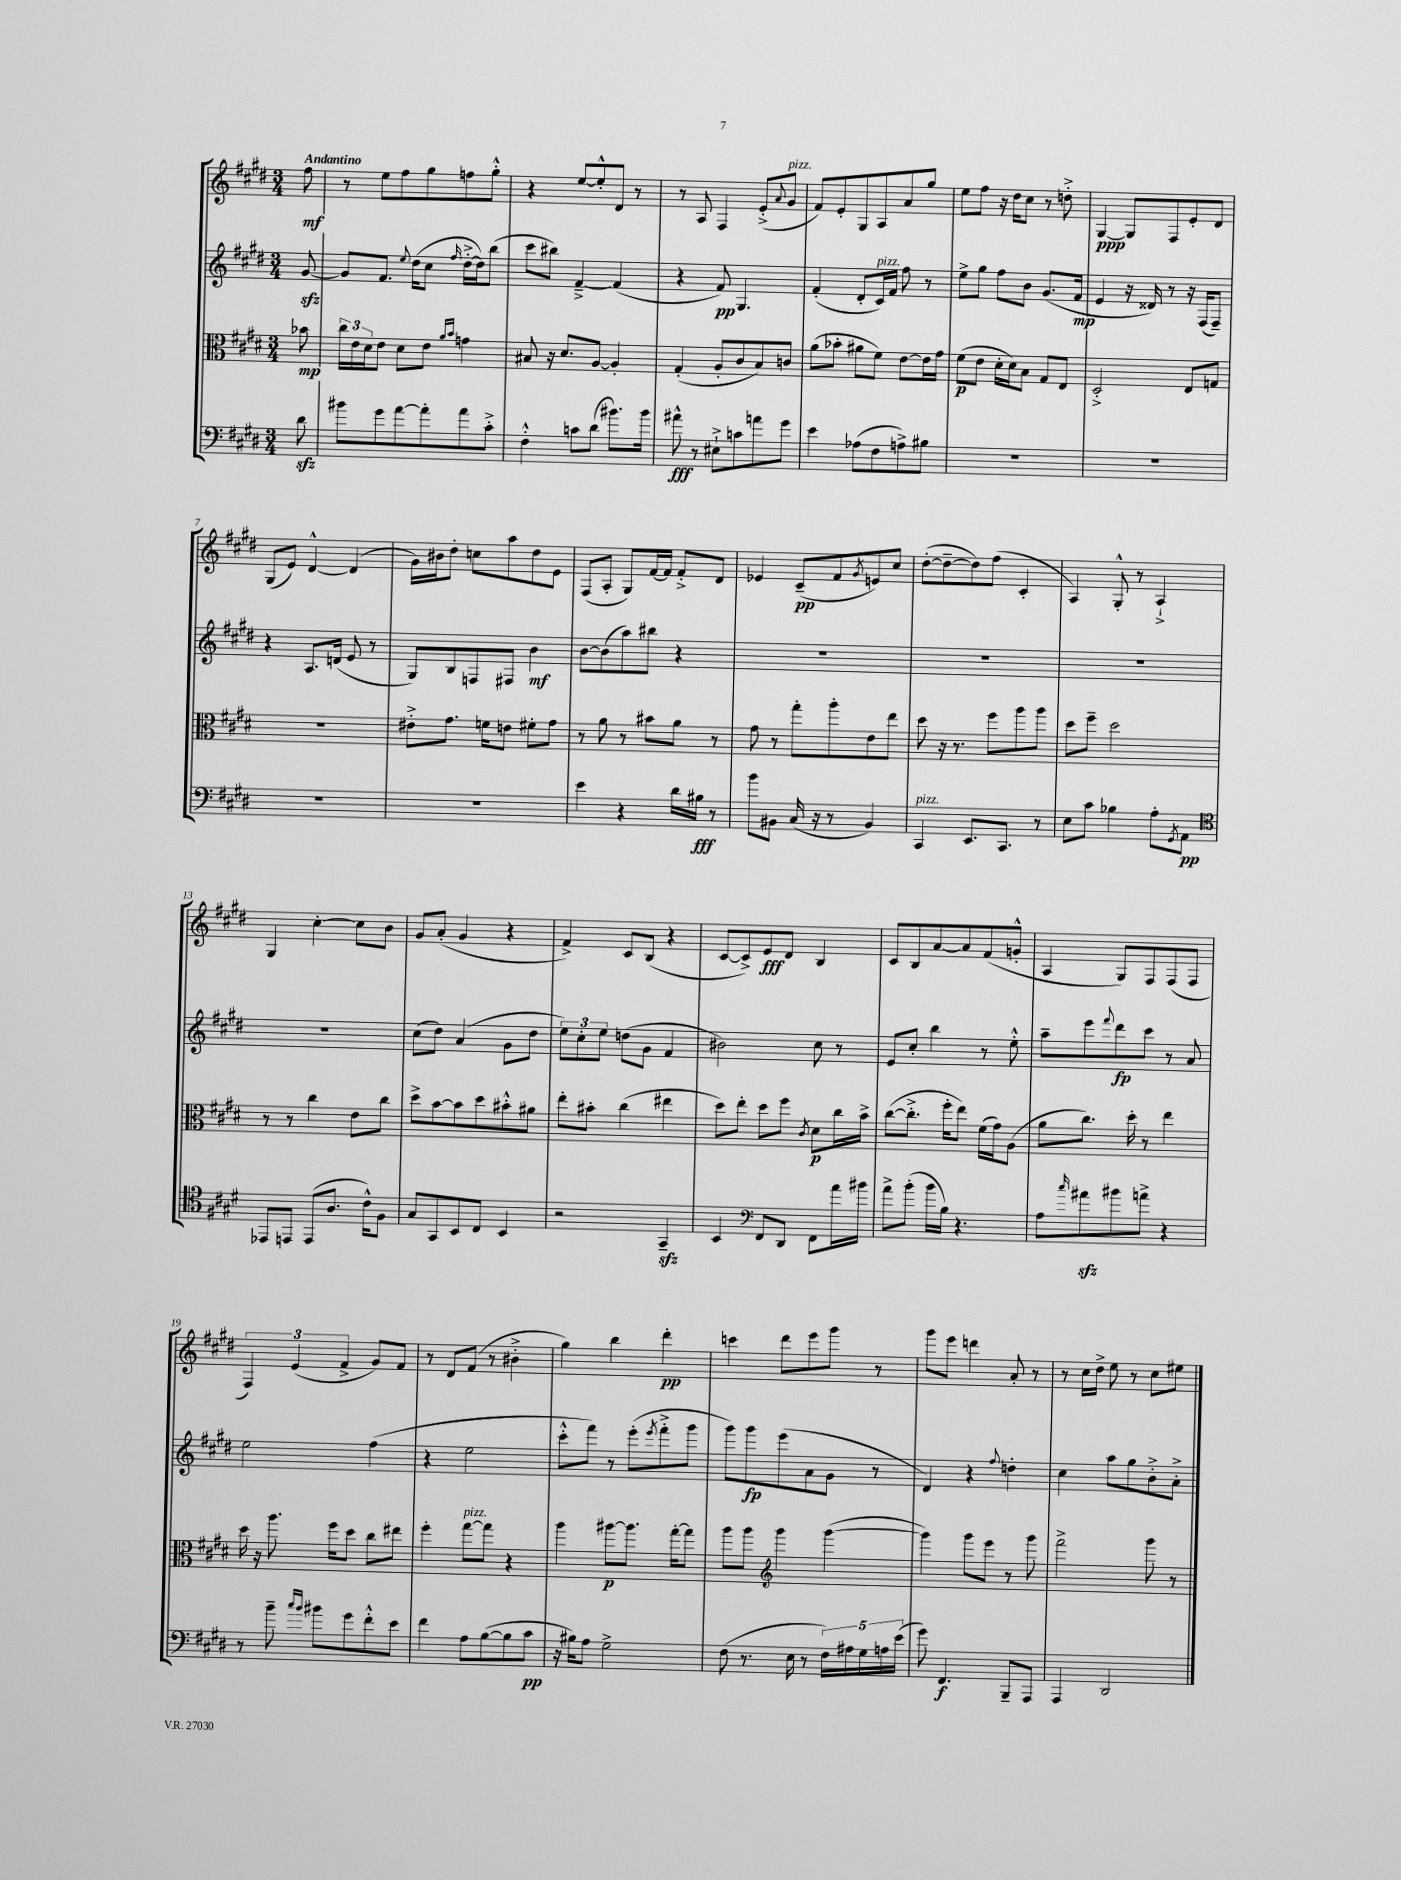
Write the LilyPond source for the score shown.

<<
\new StaffGroup <<
\new Staff = "s0" {
    \clef treble \key e \major \numericTimeSignature \time 3/4 \partial 8 \tempo "Andantino"
    fis''8\mf |
    r8 e''8 fis''8 gis''8 f''8 gis''8-.-^ |
    r4 e''8~ e''8-.-^ dis'8 r8 |
    r8 a8 fis4 e'8-.->( \appoggiatura { a'8 } gis'8^\markup { \italic "pizz." } |
    fis'8) e'8-. gis8 a8 a'8 gis''8 |
    e''8 fis''8 r16 dis''16 cis''8 r8 d''8-.-> |
    gis4~\ppp gis8 fis8 e'8-. dis'8 |
    gis8( e'8) dis'4~-^ dis'4( |
    gis'16) bis'16 dis''8-. c''8 a''8 dis''8 e'8 |
    fis8( a8-. gis8) fis'16~ fis'16 fis'8-.-> dis'8 |
    ees'4 cis'8--\pp( fis'8 \acciaccatura { gis'8 } e'8) cis''8 |
    dis''8~-.( dis''8~-- dis''8) fis''8( cis'4-. |
    a4) gis8-.-^ r8 a4-!-> |
    gis4 cis''4~-. cis''8 b'8 |
    gis'8 a'8-.( gis'4 r4 |
    fis'4->) cis'8 b8( r4 |
    cis'8~ cis'8->) e'8\fff dis'8 b4 |
    cis'8 b8 a'8~ a'8 fis'8( g'8-.-^ |
    a4 gis8) fis8 fis8( fis8 |
    \tuplet 3/2 { fis4) e'4( fis'4-> } gis'8) fis'8 |
    r8 dis'8 fis'8( r8 bis'4-.-> |
    gis''4) b''4 dis'''4-.\pp |
    c'''4 dis'''8 e'''8 gis'''8 r8 |
    gis'''8 e'''8 d'''4 a'8-. r8 |
    r8 cis''16 dis''16-> e''8 r8 cis''8 eis''8 \bar "|." |
}
\new Staff = "s1" {
    \clef treble \key e \major \numericTimeSignature \time 3/4 \partial 8
    gis'8~\sfz |
    gis'8 fis'8. \appoggiatura { e''8 } dis''16( cis''8 \grace { fis''16 } dis''16~-.-> dis''16) b''8( |
    cis'''8 bis''8) fis'4~---> fis'4( |
    r4 fis'8\pp) gis4. |
    fis'4-.( dis'8-. cis'16^\markup { \italic "pizz." }) fis'16 fis''8 r8 |
    e''8-> gis''8 fis''8 b'8 gis'8.( fis'16\mp |
    e'4 r16 disis'16) r8 r16 fis16( fis8--) |
    r4 a8. d'16( e'8 r8 |
    gis8) b8 f8 fis8 b'4\mf |
    b'8~ b'8( a''8) bis''8 r4 |
    R2. |
    R2. |
    R2. |
    R2. |
    cis''8( dis''8) a'4( gis'8 dis''8 |
    \tuplet 3/2 { e''8) cis''8-. e''8 } d''8( gis'8 fis'4 |
    bis'2) cis''8 r8 |
    e'8 cis''8-. b''4 r8 e''8-.-^ |
    a''8-- e'''8 \appoggiatura { fis'''8 } dis'''8\fp cis'''8 r8 a'8 |
    e''2 fis''4( |
    r4 e''2 |
    cis'''8-.-^ fis'''8) r8 e'''8-.( \acciaccatura { e'''8 } fis'''8-.-> gis'''8 |
    gis'''8) gis'''8\fp e'''8( a'8 gis'8 r8 |
    dis'4) r4 \appoggiatura { fis''8 } d''4-. |
    cis''4 a''8 gis''8 b'8-.-> a'8-.-> \bar "|." |
}
\new Staff = "s2" {
    \clef alto \key e \major \numericTimeSignature \time 3/4 \partial 8
    bes'8\mp |
    \tuplet 3/2 { cis''16 e'16 dis'16 } e'8 dis'8 e'8 \grace { a'16 b'16 } g'4 |
    bis8 r16 dis'8. a8~ a4-. |
    gis4-.( a8-. cis'8 b8) c'8 |
    a'8( bes'8-. ais'8 fis'8) e'8~ e'16 gis'16 |
    fis'8\p( e'8 dis'16-. dis'16) b8 gis8 e8 |
    dis2-.-> e8 g8 |
    R2. |
    eis'8-.-> gis'8. f'16 e'8 fis'8-. gis'8 |
    r8 a'8 r8 bis'8 a'8 r8 |
    gis'8 r8 gis''8-. a''8-. e'8 e''8 |
    dis''8 r16 r8. fis''8 a''8 a''8 |
    dis''8 fis''8-- dis''2 |
    r8 r8 cis''4 e'8 cis''8 |
    dis''8-> b'8~ b'8 dis''8 bis'8-.-^ ais'8 |
    e''8-. bis'8-. cis''4( eis''4 |
    dis''8) e''8-. dis''8 fis''8 \acciaccatura { cis'8 } dis'8\p cis''16 b'16-> |
    cis''8~( cis''8.-.-> fis''16-. e''8) fis'16( gis'16) a8( |
    a'8 cis''8.) dis''16-. r8 e''4 |
    dis''16 r16 a''8. fis''16 dis''8 cis''8 eis''8 |
    fis''4-. gis''8~^\markup { \italic "pizz." } gis''8 r4 |
    a''4 ais''8~\p ais''8. gis''16~-. gis''8 |
    a''8 a''8 \clef treble gis'''4 gis'''4~( |
    gis'''4) gis'''8 e'''8 r8 gis'''8 |
    fis'''2-> gis'''8 r8 \bar "|." |
}
\new Staff = "s3" {
    \clef bass \key e \major \numericTimeSignature \time 3/4 \partial 8
    dis'8\sfz |
    bis'8 gis'8 a'8~ a'8-. a'8 cis'8-.-> |
    fis4-.-^ c'8 dis'8( bis'8.) bis'16 |
    ais'8-^\fff r8 eis8-!-> c'8 a'8 gis'8 |
    e'4 aes8( fis8 a8->) bis8 |
    R2. |
    R2. |
    R2. |
    R2. |
    e'4 r4 dis'16 bis16\fff r8 |
    b'8 bis,8 cis16( r16 r8 bis,4) |
    cis,4^\markup { \italic "pizz." } e,8. cis,8. r8 |
    e8 cis'8 bes4 a8-. \acciaccatura { gis,8 } a,8\pp |
    \clef tenor ees,8 e,8 e,8( a8. cis'16-^) fis8 |
    gis8 gis,8 b,8 cis8 b,4 |
    r2 gis,4--\sfz |
    b,4 \clef bass fis,8 dis,8 fis,8 a'16 bis'16 |
    a'8-> b'8-.( b'16 b16) r4. |
    a8 \grace { cis''16 } ais'8\sfz bis'8 a'8-> r4 |
    r8 b'8-- \grace { cis''16 b'16 } bis'8 gis'8 fis'8-.-^ e'8 |
    fis'4 a8 b8~( b8 cis'8\pp |
    r16 bis16) a8 gis2-> |
    fis8( r8. e16 r8 \tuplet 5/4 { fis16) ais16 gis16 a16 e'16( } |
    gis'8) fis,4.\f b,,8-- a,,8 |
    a,,4 dis,2 \bar "|." |
}
>>
>>
